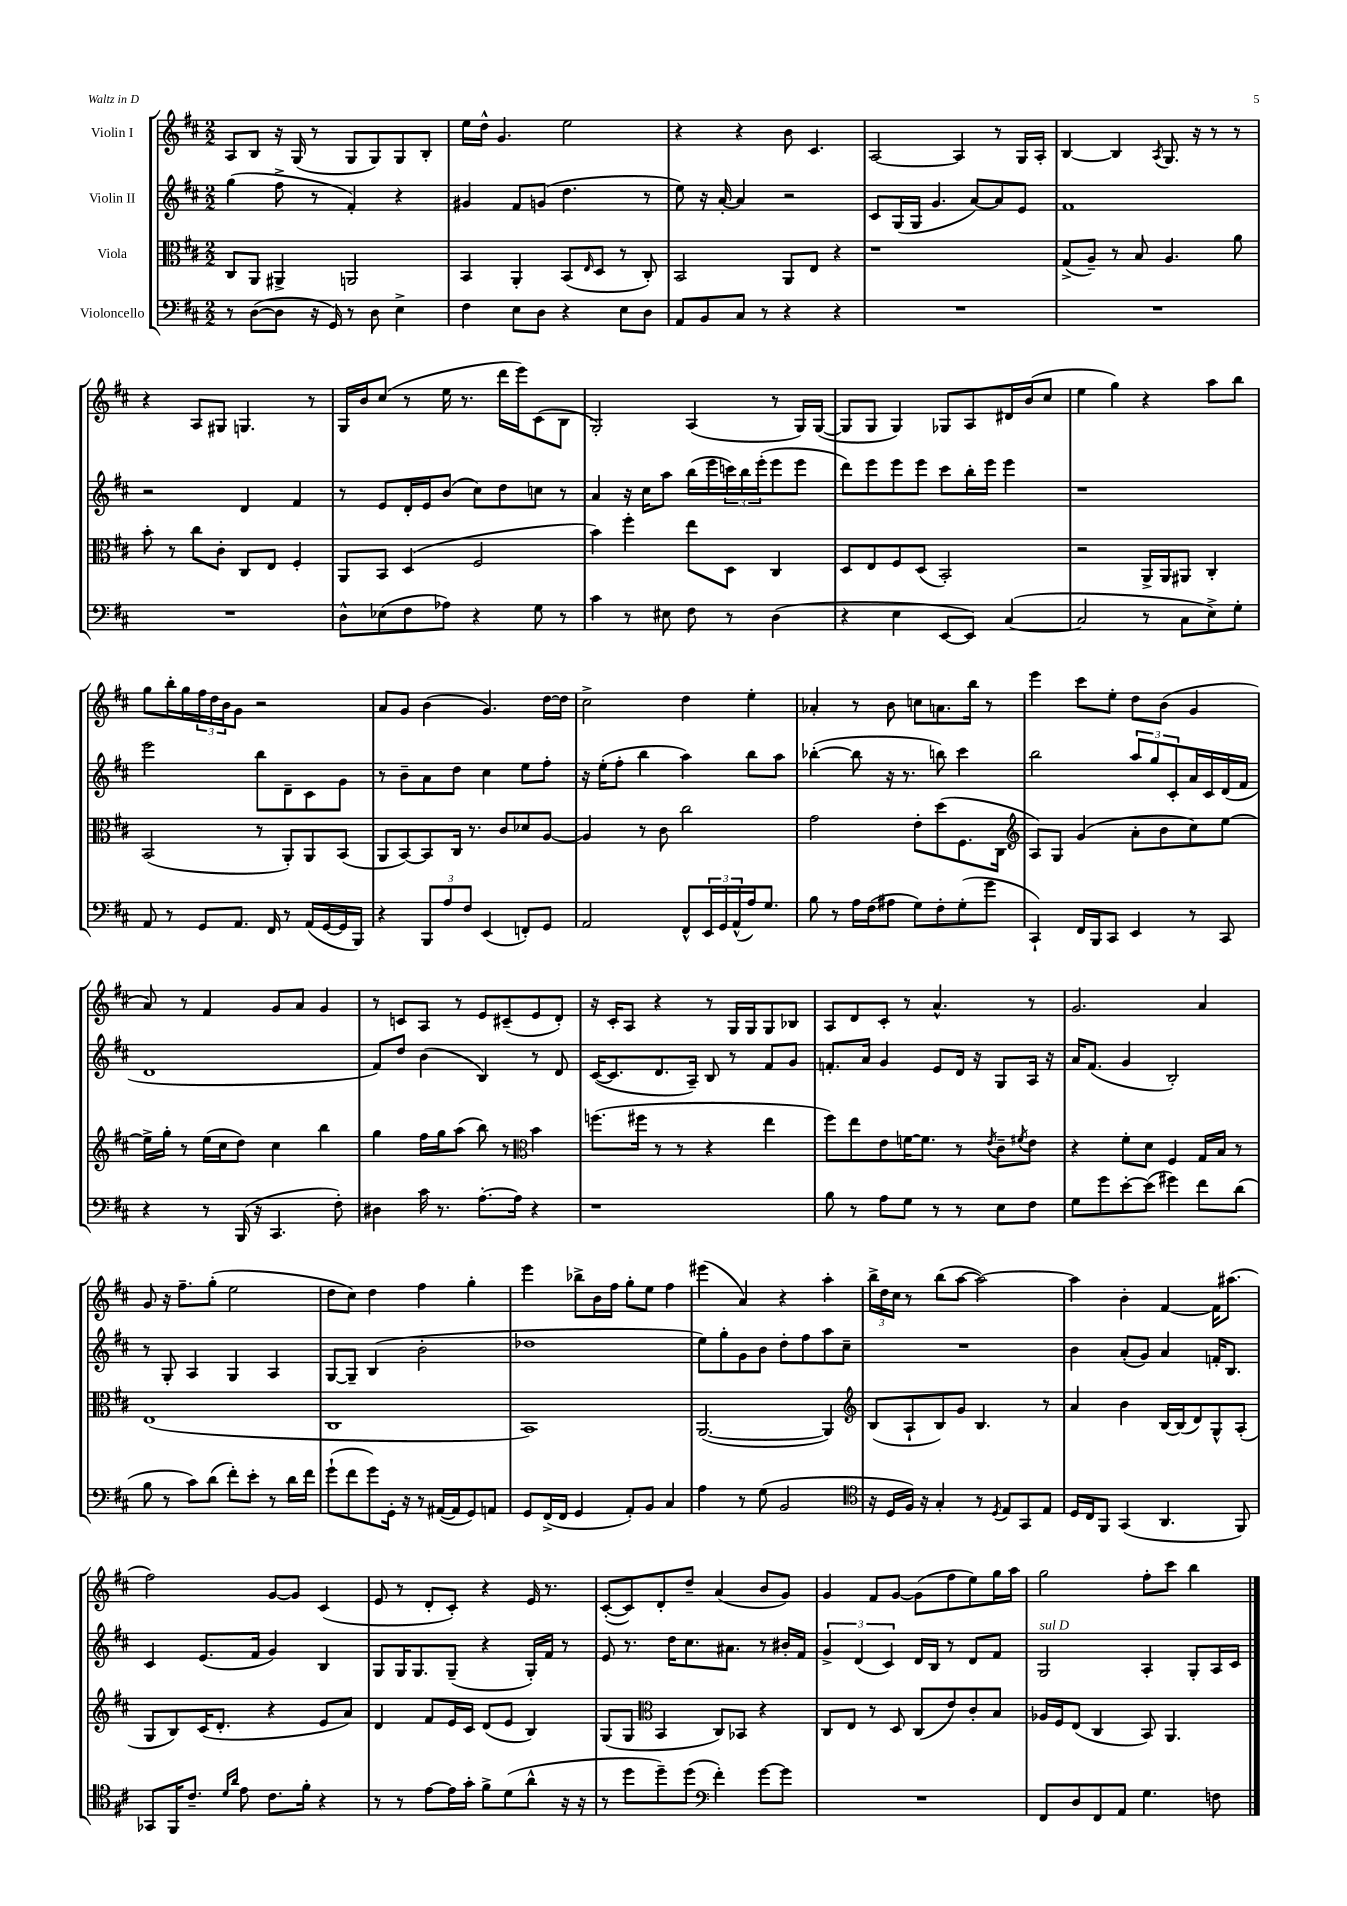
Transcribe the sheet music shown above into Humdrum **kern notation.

**kern	**kern	**kern	**kern
*staff4	*staff3	*staff2	*staff1
*clefF4	*clefC3	*clefG2	*clefG2
*k[f#c#]	*k[f#c#]	*k[f#c#]	*k[f#c#]
*M2/2	*M2/2	*M2/2	*M2/2
8r	8C#/L	(4gg\	8A/L
([8D\L	8AA/J	.	8B/J
8D\]J	4AA#^/	8ff#^\	16r
.	.	.	(16G/
16r	.	8r	8r
16GG/)	.	.	.
8r	2AA/	4f#'/)	8G/L
8D\	.	.	8G/)
4E^\	.	4r	8G/
.	.	.	8B'/J
=	=	=	=
4F#\	4BB/	4g#/	16ee\LL
.	.	.	16dd^^\JJ
.	.	.	4.g/
8E\L	4AA'/	8f#/L	.
8D\J	.	(8g/J	.
4r	(8BB/L	4.dd\	2ee\
.	16qqE/	.	.
.	8D/J	.	.
8E\L	8r	.	.
8D\J	8C#'/)	8r	.
=	=	=	=
8AA/L	2BB/	8ee\)	4r
8BB/	.	16r	.
.	.	[16a'/	.
8C#/J	.	4a/]	4r
8r	.	.	.
4r	8AA/L	2r	8b\
.	8E/J	.	4.c#/
4r	4r	.	.
=	=	=	=
1r	1r	8c#/L	[2A/
.	.	(16G/L	.
.	.	16G/JJ	.
.	.	4.g/	.
.	.	.	4A/]
.	.	[8a/L)	.
.	.	8a/]	8r
.	.	8e/J	16G/LL
.	.	.	16A'/JJ
=	=	=	=
1r	(8G^/L	1f#	[4B/
.	8A~/J)	.	.
.	8r	.	4B/]
.	8B/	.	.
.	.	.	8qA/
.	4.A/	.	8.G/
.	.	.	16r
.	.	.	8r
.	8a\	.	8r
=	=	=	=
1r	8b'\	2r	4r
.	8r	.	.
.	8cc#\L	.	8A/L
.	8c#'\J	.	8G#/J
.	8C#/L	4d/	4.G/
.	8E/J	.	.
.	4F#'/	4f#/	.
.	.	.	8r
=	=	=	=
8D^^\L	8AA/L	8r	16G/LL
.	.	.	16b/J
(8E-\	8BB/J	8e/L	(8cc#/J
8F#\	(4D/	16d'/L	8r
.	.	16e/J	.
8A-\J)	.	(8b/J	16ee\
.	.	.	8.r
4r	2F#/	8cc#\L)	.
.	.	8dd\	16ddd\LL
.	.	.	16eee\J)
8G\	.	8cc\J	(8c#\
8r	.	8r	8B\J
=	=	=	=
4c#\	4b\)	4a/	2G'/)
8r	4ff#'\	16r	.
.	.	16cc#\LK	.
8E#\	.	8aa\J	.
8F#\	8ee\L	(16bb\LL	(4A/
.	.	16eee\	.
8r	8D\J	24ccc\)	.
.	.	24bb\	.
.	.	(24eee'\J	.
(4D\	4C#/	8eee\	8r
.	.	8eee\J	16G/LL)
.	.	.	([16G/JJ
=	=	=	=
4r	8D/L	8ddd\L)	8G/]L
.	8E/	8eee\	8G/J
4E\	8F#/	8eee\	4G/)
.	(8D/J	8eee\J	.
[8EE/L	2BB'/)	8ccc#\L	8G-/L
8EE/]J)	.	16bb'\L	8A/
.	.	16eee\JJ	.
([4C#/	.	4eee\	16d#/L
.	.	.	(16b/J
.	.	.	8cc#/J
=	=	=	=
2C#/]	2r	1r	4ee\
.	.	.	4gg\)
8r	16AA^/LL	.	4r
.	16AA/J	.	.
8C#\L	8AA#/J	.	.
8E^\)	4C#'/	.	8aa\L
8G'\J	.	.	8bb\J
=	=	=	=
8AA/	(2BB/	2eee\	8gg\L
8r	.	.	16bb'\L
.	.	.	16gg\
8GG/L	.	.	24ff#\
.	.	.	24dd\
.	.	.	24b\J
8.AA/J	.	.	8g\J
.	8r	8bb\L	2r
16FF#/	.	.	.
8r	8AA'/L)	8d~\	.
(16AA/LL	8AA/	8c#\	.
[16GG/	.	.	.
16GG/]	(8BB/J	8g\J	.
16BBB/JJ)	.	.	.
=	=	=	=
4r	8AA/L	8r	8a/L
.	[8BB/)	8b~\L	8g/J
12BBB/L	8BB/]	8a\	(4b\
12A/	.	.	.
.	16C#/Jk	8dd\J	.
12F#/J	.	.	.
.	8.r	.	.
(4EE/	.	4cc#\	4.g/)
.	8c#/L	.	.
8FF'/L)	8d-/	8ee\L	.
8GG/J	[8A/J	8ff#'\J	[16dd\LL
.	.	.	16dd\]JJ
=	=	=	=
2AA/	4A/]	16r	2cc#^\
.	.	(16ee'\LK	.
.	.	8ff#'\J	.
.	8r	4bb\	.
.	8c#\	.	.
8FF#^^/L	2cc#\	4aa\)	4dd\
24EE/L	.	.	.
24GG/	.	.	.
(24AA^^/	.	.	.
16A/J)	.	8bb\L	4ee'\
8.G/J	.	.	.
.	.	8aa\J	.
=	=	=	=
8B\	2g\	([4bb-'\	4a-'/
8r	.	.	.
16A\LL	.	8bb-\]	8r
(16F#\J	.	.	.
8A#\J	.	16r	8b\
.	.	8.r	.
8G\L)	8e'\L	.	8cc\L
8F#'\	(8dd\	8bb\)	8.a\
(8G'\	8.F#\	4ccc#\	.
.	.	.	16bb\Jk
8g\J	.	.	8r
.	16C#\Jk	.	.
=	=	=	=
*	*clefG2	*	*
4CC#`/)	8A/L)	2bb\	4eee\
.	8G/J	.	.
16FF#/LL	(4g/	.	8ccc#\L
16BBB/J	.	.	.
8CC#/J	.	.	8ee'\J
4EE/	8a'\L	12aa/L	8dd\L
.	.	12gg/	.
.	8b\	.	(8b\J
.	.	12c#'/	.
8r	8cc#\)	16a/L	4g/
.	.	16c#/	.
8CC#/	[8ee\J	(16d/	.
.	.	16f#/JJ	.
=	=	=	=
4r	16ee^\]LL	1d	8a/)
.	16gg'\JJ	.	.
.	8r	.	8r
8r	(16ee\LL	.	4f#/
.	16cc#\J	.	.
(16BBB/	8dd\J)	.	.
16r	.	.	.
4.CC#/	4cc#\	.	8g/L
.	.	.	8a/J
.	4bb\	.	4g/
8F#'\)	.	.	.
=	=	=	=
4D#\	4gg\	8f#/L)	8r
.	.	8dd/J	8c/L
16c#\	16ff#\LL	(4b\	8A/J
8.r	16gg\J	.	.
.	(8aa\J	.	8r
[8.A'\L	8bb\)	4B/)	8e/L
.	8r	.	(8c#~/
16A\]Jk	.	.	.
*	*clefC3	*	*
4r	4b\	8r	8e/
.	.	8d/	8d'/J)
=	=	=	=
1r	(8.ff\L	([16c#/LK	16r
.	.	8.c#/]	16c#'/LK
.	.	.	8A/J
.	16ff#\Jk	.	.
.	8r	8.d/	4r
.	8r	.	.
.	.	16A~/Jk)	.
.	4r	8B/	8r
.	.	8r	16G/LL
.	.	.	16G/J
.	4ee\	8f#/L	8G/
.	.	8g/J	8B-/J
=	=	=	=
8B\	8ff#\L)	8.f'/L	8A/L
8r	8ee\	.	8d/
.	.	16a/Jk	.
8A\L	8e\	4g/	8c#'/J
8G\J	[16f\K	.	8r
.	8.f\]J	.	.
8r	.	8e/L	4.a^^/
8r	8r	16d/Jk	.
.	.	16r	.
.	8qe/	.	.
8E\L	8c#~\L	8G/L	.
.	8qf#/	.	.
8F#\J	8e\J	16A/Jk	8r
.	.	16r	.
=	=	=	=
8G\L	4r	16a/LK	2.g/
.	.	(8.f#/J	.
8g\	.	.	.
[8e'\	8f#'\L	4g/	.
(8e\]J	8d\J	.	.
4g#\)	4F#/	2B'/)	.
8f#\L	16G/LL	.	4a/
.	16B/JJ	.	.
(8d\J	8r	.	.
=	=	=	=
8B\	(1E	8r	8g/
8r	.	8G'/	16r
.	.	.	8.ff#~\L
8c#\L)	.	4A/	.
(8d\J	.	.	(8gg'\J
8f#'\L)	.	4G/	2ee\
8e'\J	.	.	.
8r	.	4A/	.
16d\LL	.	.	.
16f#\JJ	.	.	.
=	=	=	=
(8g`\L	1C#	[8G/L	8dd\L
8f#\	.	8G~/]J	8cc#\J)
8g\)	.	(4B/	4dd\
16GG'\Jk	.	.	.
16r	.	.	.
8r	.	2b'\	4ff#\
([16AA#/LL	.	.	.
16AA#/]J	.	.	.
8GG/)	.	.	4gg'\
8AA/J	.	.	.
=	=	=	=
8GG/L	1BB)	1dd-	4eee\
(16FF#^/L	.	.	.
16FF#/JJ	.	.	.
4GG/	.	.	8bb-^\L
.	.	.	16b\L
.	.	.	16ff#\JJ
8AA'/L)	.	.	8gg'\L
8BB/J	.	.	8ee\J
4C#/	.	.	4ff#\
=	=	=	=
4A\	([2.AA/	8ee\L)	(4eee#\
.	.	8gg'\	.
8r	.	8g\	4a/)
(8G\	.	8b\J	.
2BB/	.	8dd'\L	4r
.	.	8ff#\	.
.	4AA/])	8aa\	4aa'\
.	.	8cc#~\J	.
=	=	=	=
*clefC4	*clefG2	*	*
16r	(8B/L	1r	24bb^\LL
.	.	.	24dd\
16D/LL	.	.	.
.	.	.	24cc#\JJ
16F#/JJ)	8A`/	.	8r
16r	.	.	.
4G'/	8B/)	.	(8bb\L
.	8g/J	.	[8aa\J
8r	4.B/	.	2aa\_)
8qD/	.	.	.
8E/L	.	.	.
8GG/	.	.	.
8E/J	8r	.	.
=	=	=	=
16D/LL	4a/	4b\	4aa\]
16C#/J	.	.	.
8FF#/J	.	.	.
(4GG/	4b\	(8a'/L	4b'\
.	.	8g/J)	.
4.AA/	[16B/LL	4a/	[4f#/
.	(16B/]J	.	.
.	8d/)	.	.
.	8G^^/	16f'/LK	16f#\]LK
.	.	8.B/J	(8.aa#\J
8FF#/)	(8A'/J	.	.
=	=	=	=
8GG-/L	8G/L	4c#/	2ff#\)
16FF#/K	8B/)	.	.
8.c#~/J	.	.	.
.	(16c#/K	(8.e/L	.
.	8.d'/J	.	.
16qqd/LL	.	.	.
16qqa/JJ	.	.	.
8e\	.	.	.
.	.	16f#/Jk	.
8.c#\L	4r	4g/)	[8g/L
.	.	.	8g/]J
16f#'\Jk	.	.	.
4r	8e/L	4B/	(4c#/
.	8a/J)	.	.
=	=	=	=
8r	4d/	8G/L	8e/
8r	.	16G/K	8r
.	.	8.G/	.
[8e\L	8f#/L	.	8d'/L
16e\]L	16e/L	(8G~/J	8c#'/J)
16g'\JJ	16c#/JJ	.	.
8f#^\L	(8d/L	4r	4r
(8d\	8e/J	.	.
8a^^\J	4B/)	16G'/LL)	16e/
.	.	16f#/JJ	8.r
16r	.	8r	.
16r	.	.	.
=	=	=	=
8r	(8G/L	8e/	([8c#'/L
8dd\L	8G/J	8.r	8c#/])
*	*clefC3	*	*
8dd~\)	4BB/	.	8d'/
.	.	16dd\LK	.
(8dd\J	.	8.cc#\	8dd~/J
*clefF4	*	*	*
4f#'\)	8C#/L)	.	(4a/
.	.	8.a#\J	.
.	8BB-/J	.	.
[8g\L	4r	8r	8b/L
8g\]J	.	16b#'/LL	8g/J)
.	.	16f#/JJ	.
=	=	=	=
1r	8C#/L	6g^/	4g/
.	8E/J	.	.
.	.	(6d/	.
.	8r	.	8f#/L
.	.	6c#/)	.
.	8D/	.	[8g/J
.	(8C#/L	16d/LL	(8g\]L
.	.	16B/JJ	.
.	8e/)	8r	8ff#\
.	8c#'/	8d/L	8ee\)
.	8B/J	8f#/J	16gg\L
.	.	.	16aa\JJ
=	=	=	=
8FF#/L	16A-/LL	2G/	2gg\
.	16F#/J	.	.
8D/	(8E/J	.	.
8FF#/	4C#/	.	.
8AA/J	.	.	.
4.G\	8BB/)	4A'/	8ff#'\L
.	4.AA/	.	8ccc#\J
.	.	8G'/L	4bb\
8F\	.	16A/L	.
.	.	16c#/JJ	.
==	==	==	==
*-	*-	*-	*-
